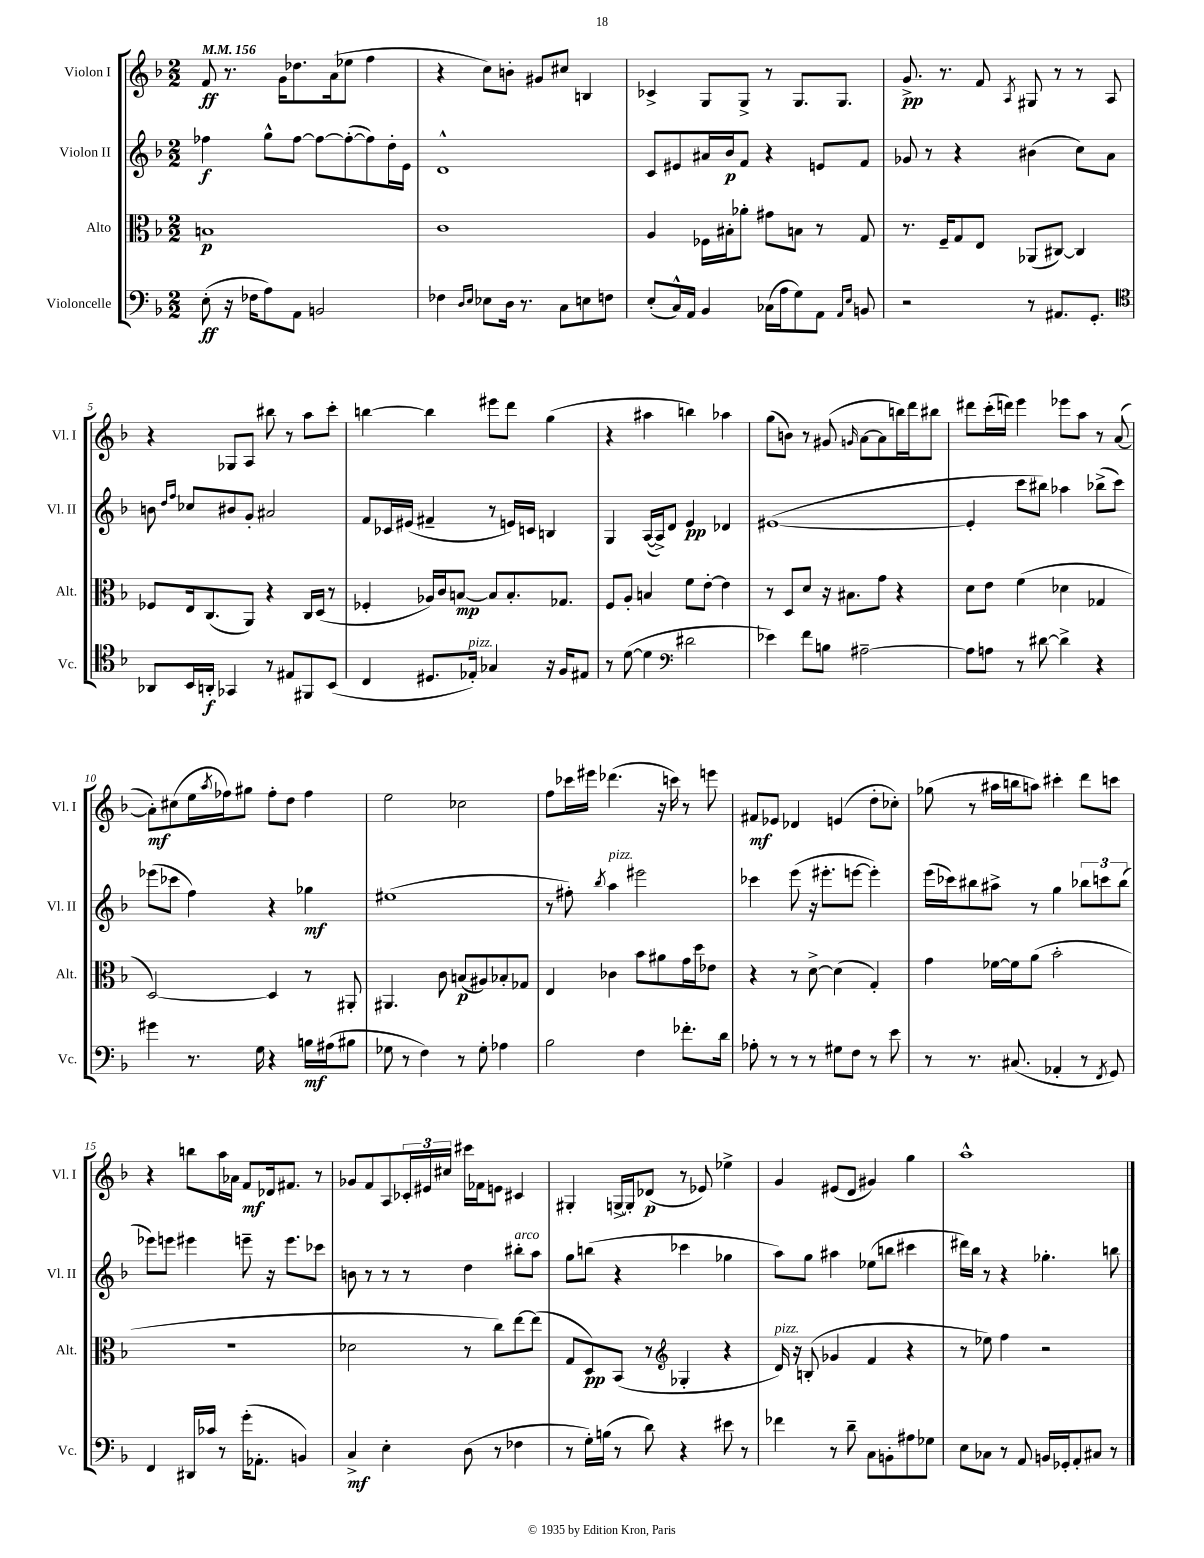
<<
\new StaffGroup <<
\new Staff = "s0" \with { instrumentName = "Violon I" shortInstrumentName = "Vl. I" } {
    \clef treble \key f \major \numericTimeSignature \time 2/2 \tempo 4 = 156
    f'8\ff r8. g'16 des''8. a'16( ees''8 f''4 |
    r4 c''8) b'8-. gis'8 cis''8 b4 |
    ces'4-> g8 g8-> r8 g8. g8. |
    g'8.->\pp r8. f'8 \acciaccatura { a8 } gis8 r8 r8 a8 |
    r4 ges8 a8 bis''8 r8 a''8 c'''8-. |
    b''4~ b''4 eis'''8 d'''8 g''4( |
    r4 ais''4 b''4) aes''4 |
    g''8( b'8) r8 gis'8( \grace { g'16 } a'8~ a'8 b''16) d'''16 bis''8 |
    dis'''8 c'''16-.( d'''16) e'''4 ees'''8 a''8 r8 a'8~( |
    a'8-.\mf) cis''8( e''16 \acciaccatura { a''8 } fes''16) gis''8 fes''8-. d''8 fes''4 |
    e''2 ces''2 |
    f''8 ces'''16 eis'''16 des'''4.( r16 c'''16) r8 e'''8 |
    fis'8\mf ees'8 des'4 e'4( d''8-. ces''8-.) |
    ges''8( r8 ais''16 b''16 a''8) cis'''4-. d'''8 c'''8 |
    r4 b''8 a''16 aes'16 f'8\mf des'16 fis'8. r8 |
    ges'8 f'8 a8 \tuplet 3/2 { ces'16-. eis'16 cis''16 } cis'''16 fes'16 e'8 cis'4 |
    gis4-. g16~-> g16-. des'8\p( r8 ees'8) ees''4-> |
    g'4 eis'8( d'8 gis'4) g''4 |
    a''1-^ \bar "|." |
}
\new Staff = "s1" \with { instrumentName = "Violon II" shortInstrumentName = "Vl. II" } {
    \clef treble \key f \major \numericTimeSignature \time 2/2
    fes''4\f g''8-^ fes''8~ fes''8~ fes''8~-.( fes''8) d''16-. e'16 |
    d'1-^ |
    c'8 eis'8 ais'16 bes'16\p f'8 r4 e'8 f'8 |
    ges'8 r8 r4 bis'4( c''8) a'8 |
    b'8 \grace { d''16 f''16 } ces''8 bis'8 g'8-. ais'2 |
    f'8 ces'16 eis'16( fis'4-- r8 e'16) c'16 b4 |
    g4 a16~( a16->) d'8 e'4\pp des'4 |
    eis'1~( |
    eis'4-. c'''8 bis''8) aes''4 bes''8->( c'''8) |
    ees'''8( ces'''8 f''4) r4 ges''4\mf |
    eis''1( |
    r8 fis''8-.) \acciaccatura { bes''8 } a''4^\markup { \italic "pizz." } eis'''2 |
    ces'''4 e'''8( r16 eis'''8.-. e'''8~ e'''4-.) |
    e'''16( ces'''16) bis''8 ais''8-> r8 g''4 \tuplet 3/2 { bes''8 c'''8 bes''8( } |
    ees'''8) e'''8 eis'''4 e'''8-- r16 e'''8. ces'''8 |
    b'8 r8 r8 r8 d''4 bis''8-.^\markup { \italic "arco" } a''8 |
    g''8 b''8( r4 ces'''4 ges''4 |
    a''8) g''8 ais''4 ees''8( b''8 cis'''4 |
    dis'''16) bes''16 r8 r4 ges''4.-. b''8 \bar "|." |
}
\new Staff = "s2" \with { instrumentName = "Alto" shortInstrumentName = "Alt." } {
    \clef alto \key f \major \numericTimeSignature \time 2/2
    b1\p |
    c'1 |
    a4 fes16 bis16-. aes'8-. gis'8 b8 r8 g8 |
    r8. f16-- g8 e8 aes,8( cis8~) cis4 |
    fes8 e16 c8.( a,8) r4 c16 d16( r8 |
    fes4-. aes16) c'16 b8~\mp b8 b8.-. ges8. |
    f8 a8-. b4 f'8 e'8~-. e'4 |
    r8 d8 d'8 r16 bis8. g'8 r4 |
    d'8 e'8 f'4( des'4 ges4 |
    d2~) d4 r8 ais,8-. |
    ais,4. c'8 b8\p( ais8) bes8-. ges8 |
    e4 ces'4 bes'8 ais'8 g'16 d''16 ees'8 |
    r4 r8 d'8~-> d'4( g4-.) |
    g'4 fes'16~ fes'16 a'8( bes'2-. |
    R1 |
    des'2 r8 c''8) e''8~ e''8( |
    g8 d8\pp) bes,8( r8 \clef treble ges4-. r4 |
    d'16^\markup { \italic "pizz." }) r16 b8-.( ges'4 f'4 r4 |
    r8 ees''8) f''4 r2 \bar "|." |
}
\new Staff = "s3" \with { instrumentName = "Violoncelle" shortInstrumentName = "Vc." } {
    \clef bass \key f \major \numericTimeSignature \time 2/2
    e8-.\ff( r16 fes16 a8) a,8 b,2 |
    fes4 \grace { d16 e16 } ees8 d16 r8. c8 e8 f8 |
    e8-.( c16-^) a,16 bes,4 ces16( a16 g8) a,8 \grace { a,16 e16 } b,8 |
    r2 r8 ais,8. g,8.-. |
    \clef tenor aes,8 bes,16 a,16-.\f ges,4 r8 eis8 fis,8 bes,8( |
    c4 dis8. ees16-.^\markup { \italic "pizz." }) ges4 r16 f16 eis8 |
    r8 d'8~( d'4 \clef bass dis'2 |
    ees'4) f'8 b8 ais2~-- |
    ais8 a8 r8 dis'8~ dis'4-> r4 |
    gis'4 r8. g16 r4 b16\mf ais16( bis8 |
    ges8 r8 f4) r8 ges8-. aes4 |
    bes2 f4 fes'8.-. d'16 |
    aes8-. r8 r8 r8 gis8 f8 r8 e'8 |
    r8 r8. cis8.( aes,4-. r8 \acciaccatura { f,8 } g,8) |
    f,4 dis,16 ces'16 r8 g'16-.( aes,8.-. b,4) |
    c4->\mf e4-. d8( r8 fes4 |
    r8 g16-.) b16( r8 d'8) r4 eis'8 r8 |
    fes'4 r8 d'8-- c8 b,8-. ais8 ges8 |
    e8 ces8 r8 a,8 b,16 ges,16-. a,8-. cis8 r8 \bar "|." |
}
>>
>>
